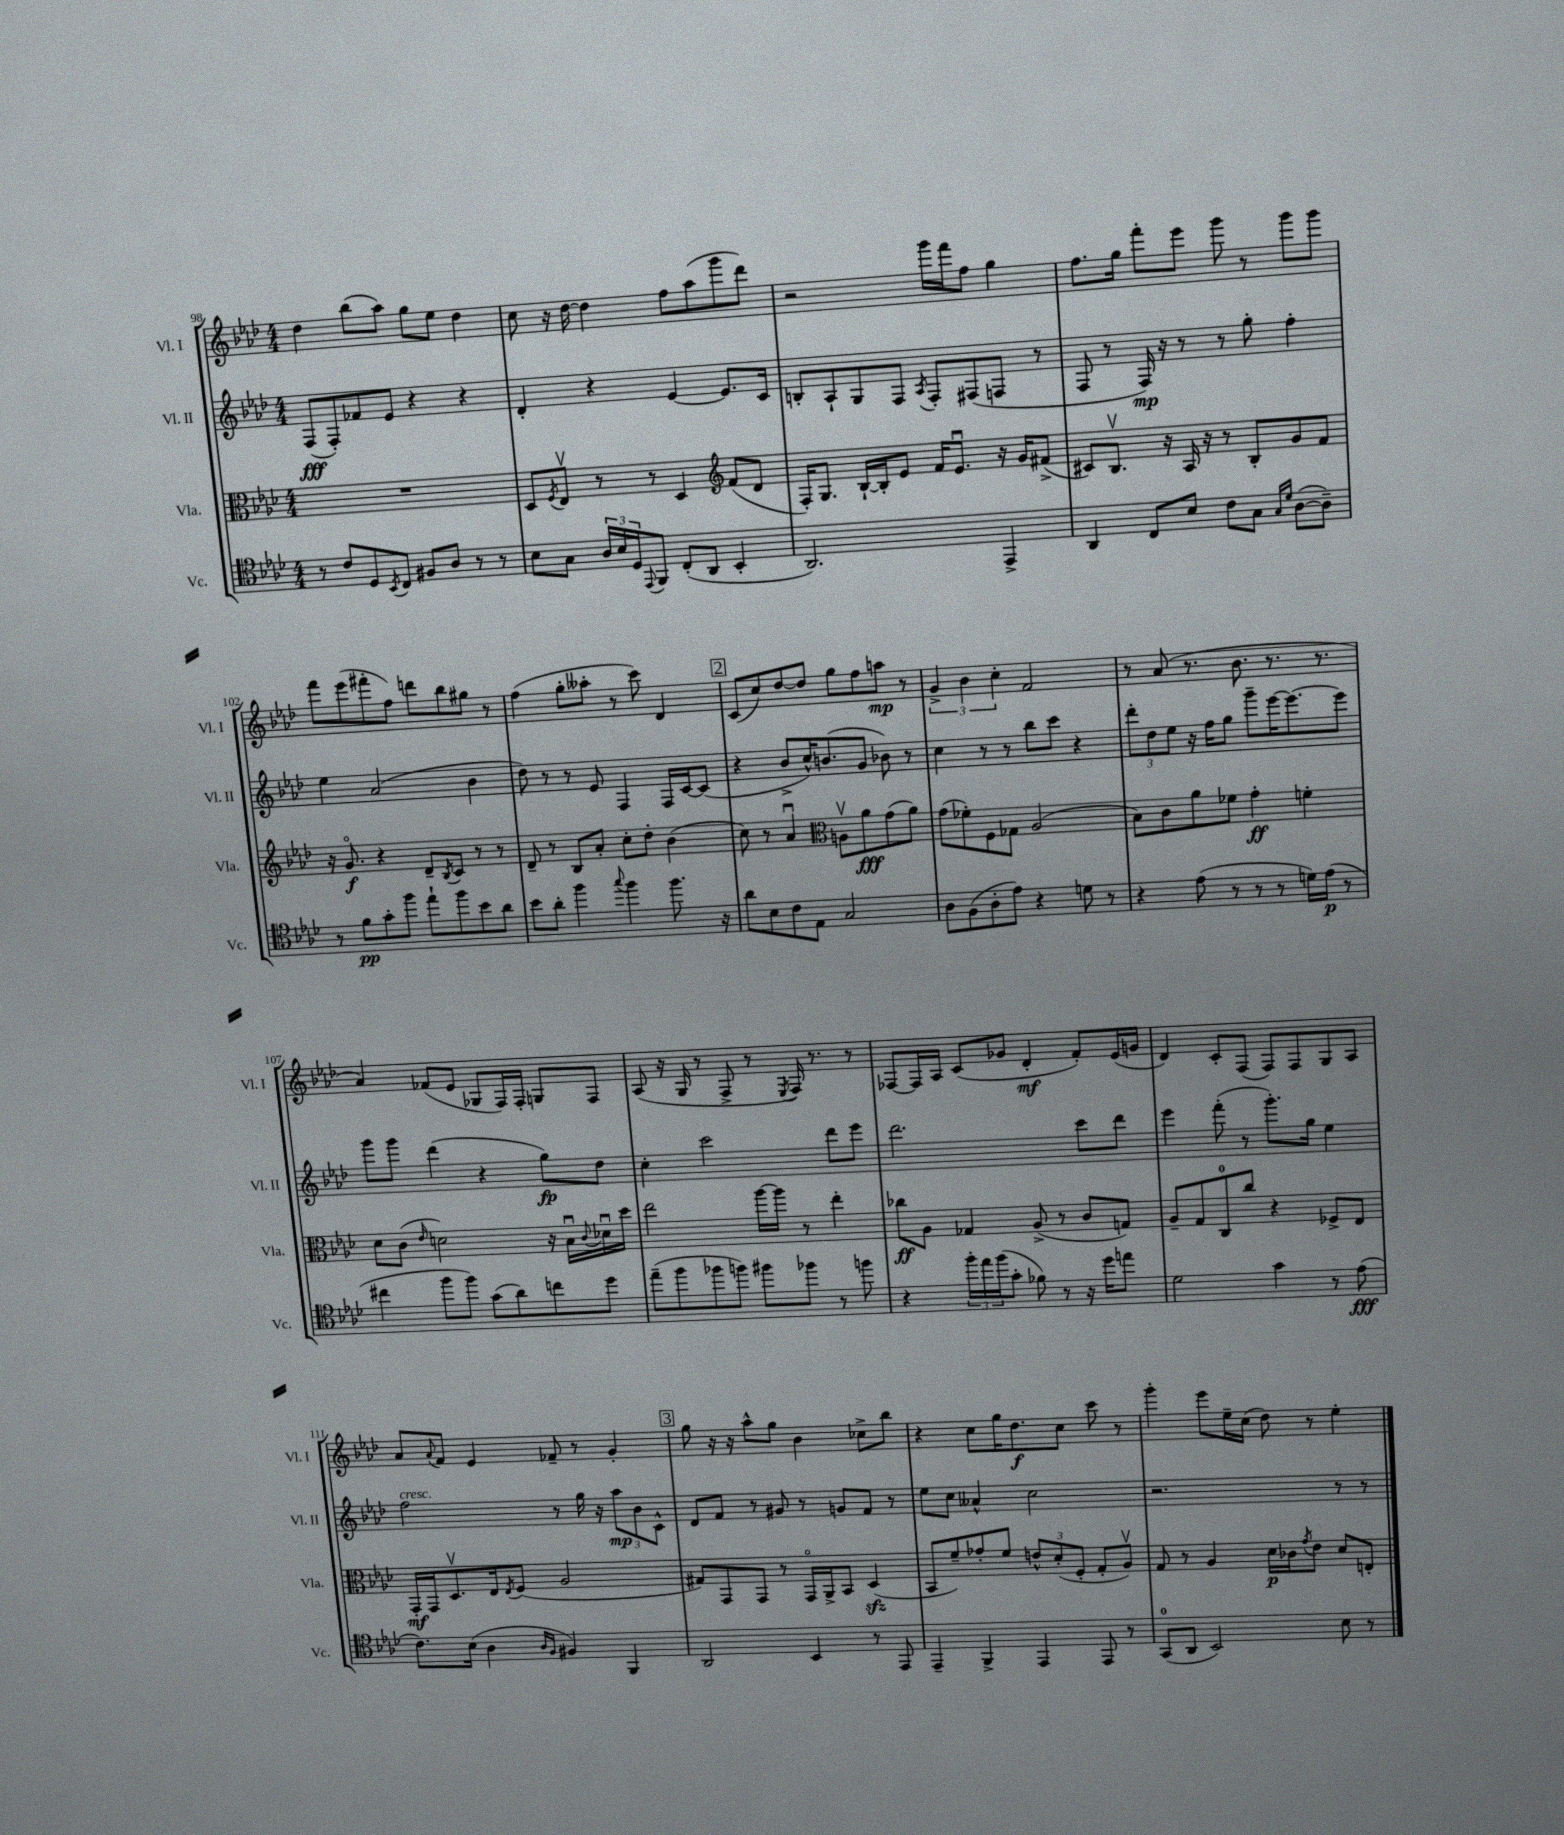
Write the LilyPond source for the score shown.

<<
\new StaffGroup <<
\new Staff = "s0" \with { instrumentName = "Vl. I" shortInstrumentName = "Vl. I" } {
    \clef treble \key aes \major \numericTimeSignature \time 4/4
    des''4 bes''8( aes''8) g''8 ees''8 des''4 |
    c''8 r16 des''16~ des''4 f''8 aes''8( g'''8 des'''8) |
    r2 g'''16 f'''16 f''8 g''4 |
    f''8. g''16 f'''8-. ees'''8 g'''8 r8 g'''8 g'''8 |
    f'''8 ees'''8( fis'''8-. f''8) d'''8 bes''8 gis''8 r8 |
    f''4( g''8-. aeses''8-. r8 c'''8) des'4 |
    \mark \markup { \box "2" } c'8( c''8) des''8~ des''8 g''8 f''8 a''8\mp r8 |
    \tuplet 3/2 { g'4-> bes'4 c''4-. } f'2 |
    r8 aes'8( r8. bes'8. r8. r8. |
    aes'4) fes'8( ees'8 ges8 f16) f16-. g8 f8 |
    aes8( r16 g16 r8 f8-> r8 \acciaccatura { ees8 } f16) r8. r8 |
    fes8~ fes16 aes16 c'8( ges'8 des'4-.\mf f'8-.) ees'16( g'16 |
    des'4) c'8-. f8( f8) f8 g8 aes8 |
    aes'8 \appoggiatura { aes'8 } f'8 ees'4 fes'8-- r8 g'4-. |
    \mark \markup { \box "3" } g''8 r16 r16 aes''8-^ g''8 bes'4 ces''8-> bes''8 |
    r4 c''8 g''16 des''8.\f c''8 c'''8 r8 |
    g'''4-. ees'''8 ees''16-- c''16( des''8) r8 ees''4-. \bar "|." |
}
\new Staff = "s1" \with { instrumentName = "Vl. II" shortInstrumentName = "Vl. II" } {
    \clef treble \key aes \major \numericTimeSignature \time 4/4
    f8\fff( f8-.) fes'8 ees'8 r4 r4 |
    des'4-. r4 ees'4~ ees'8. c'16 |
    b8-. aes8-! g8 f8 \acciaccatura { aes8 } f8-. fis8( f8 r8 |
    f8 r8 f16\mp) r16 r8 r8 g''8-. f''4-. |
    ees''4 aes'2( bes'4 |
    des''8) r8 r8 ees'8 f4 f16 c'16~ c'8( |
    \mark \markup { \box "2" } r4 bes'8-> c''16-^) b'8.( g'8 bes'8) r8 |
    c''4 r8 r8 bes''8 c'''8 r4 |
    \tuplet 3/2 { des'''8-. des''8 ees''8 } r16 f''16 g''8 g'''8-- ees'''16~ ees'''8.~ ees'''8 |
    g'''8 g'''8 des'''4( r4 g''8\fp) des''8 |
    c''4-. c'''2 des'''8 ees'''8 |
    des'''2. c'''8 des'''8 |
    ees'''4 f'''8-.( r8 g'''8.-.) g''16 ees''4 |
    f''2^\markup { \italic "cresc." } r8 g''16 r16 \tuplet 3/2 { aes''8\mp bes'8 c'8-^ } |
    \mark \markup { \box "3" } des'8 f'8 r8 gis'8 r8 g'8 f'8 r8 |
    ees''8 c''8 aeses'4-^ c''2 |
    r2. r8 r8 \bar "|." |
}
\new Staff = "s2" \with { instrumentName = "Vla." shortInstrumentName = "Vla." } {
    \clef alto \key aes \major \numericTimeSignature \time 4/4
    R1 |
    des8 \acciaccatura { f8 } ees8\upbow r8 r8 des4 \clef treble f'8( des'8 |
    f16-.) g8. bes16~-! bes16-. ees'8 f'16 ees'8.\downbow r16 g'16 fis'8->( |
    cis'8) bes8.\upbow r16 aes16 r16 r8 bes8-. g'8 f'8 |
    r16 g'8.\flageolet\f r4 des'8-- \acciaccatura { bes8 } c'8 r8 r8 |
    des'8-- r8 bes8 aes'8-. c''8-. des''8-. bes'4( |
    \mark \markup { \box "2" } c''8) r8 aes'4\downbow \clef alto a8\upbow aes'8\fff g'8( aes'8) |
    g'8( fes'8-.) f8 ges8 aes2( |
    bes8) c'8 aes'8 fes'8 g'4-.\ff f'4-. |
    des'8 c'8( \grace { ees'16 } d'2) r16 bes16\downbow \appoggiatura { c'8 } des'16\downbow des''16 |
    ees''2 aes''16~ aes''16 r8 ees''4-. |
    ces''8\ff aes8 ges4 aes8->( r8 c'8 g8) |
    aes8-- g8 c8-0 c''8 r4 fes8-> ees8 |
    g,16-.\mf g,16 des8.\upbow ees16 \acciaccatura { ees8 } f8( aes2 |
    \mark \markup { \box "3" } gis8) g,8 g,8 r8 g,16\flageolet aes,16-> bes,8 des4\sfz( |
    bes,8 f'8--) ges'8-. f'8 \tuplet 3/2 { e'8-^ des'8-.( f8-. } g8-. aes8\upbow) |
    g8 r8 aes4 des'16\p ces'16 \acciaccatura { g'8 } ees'8 des'8 e8-. \bar "|." |
}
\new Staff = "s3" \with { instrumentName = "Vc." shortInstrumentName = "Vc." } {
    \clef tenor \key aes \major \numericTimeSignature \time 4/4
    r8 c'8 des8 \acciaccatura { bes,8 } c8 fis8 aes8 r8 r8 |
    bes8 g8 \tuplet 3/2 { aes16 bes16 des16 } \appoggiatura { ees,8 } f,8 c8-.( aes,8 bes,4-. |
    aes,2.) ees,4-> |
    aes,4 c8 bes8 c'8 g8 \grace { g16 des'16 } aes8~( aes8--) |
    r8 f'8\pp g'8-. f''8 ees''8-! f''8 bes'8 aes'8 |
    bes'8 aes'8-. f''4 \appoggiatura { g''8 } f''4 f''8. r16 |
    \mark \markup { \box "2" } aes'8 bes8 c'8 ees8 g2 |
    aes8 f8( aes8-. ees'8) r4 d'8 r8 |
    r4 ees'8( r8 r8 r8 d'16) ees'16\p( r8 |
    cis''4 f''8 f''8) g'8( aes'8) c''8 des''8 |
    ees''8--( f''8 fes''8 f''8) fis''8 fes''8 r8 f''8 |
    r4 \tuplet 3/2 { f''16-. ees''16 f''16( } g'8-. fes'8) r8 r16 des''16 e''8 |
    des'2 g'4 r8 ees'8\fff( |
    c'8.) bes16( aes4 \grace { aes16 f16 } fis4) f,4 |
    \mark \markup { \box "3" } aes,2 bes,4 r8 ees,8 |
    ees,4-- f,4-> ees,4 ees,8 r8 |
    g,8-0( aes,8 bes,2) bes8 r8 \bar "|." |
}
>>
>>
\layout { \context { \Score currentBarNumber = #98 } }
